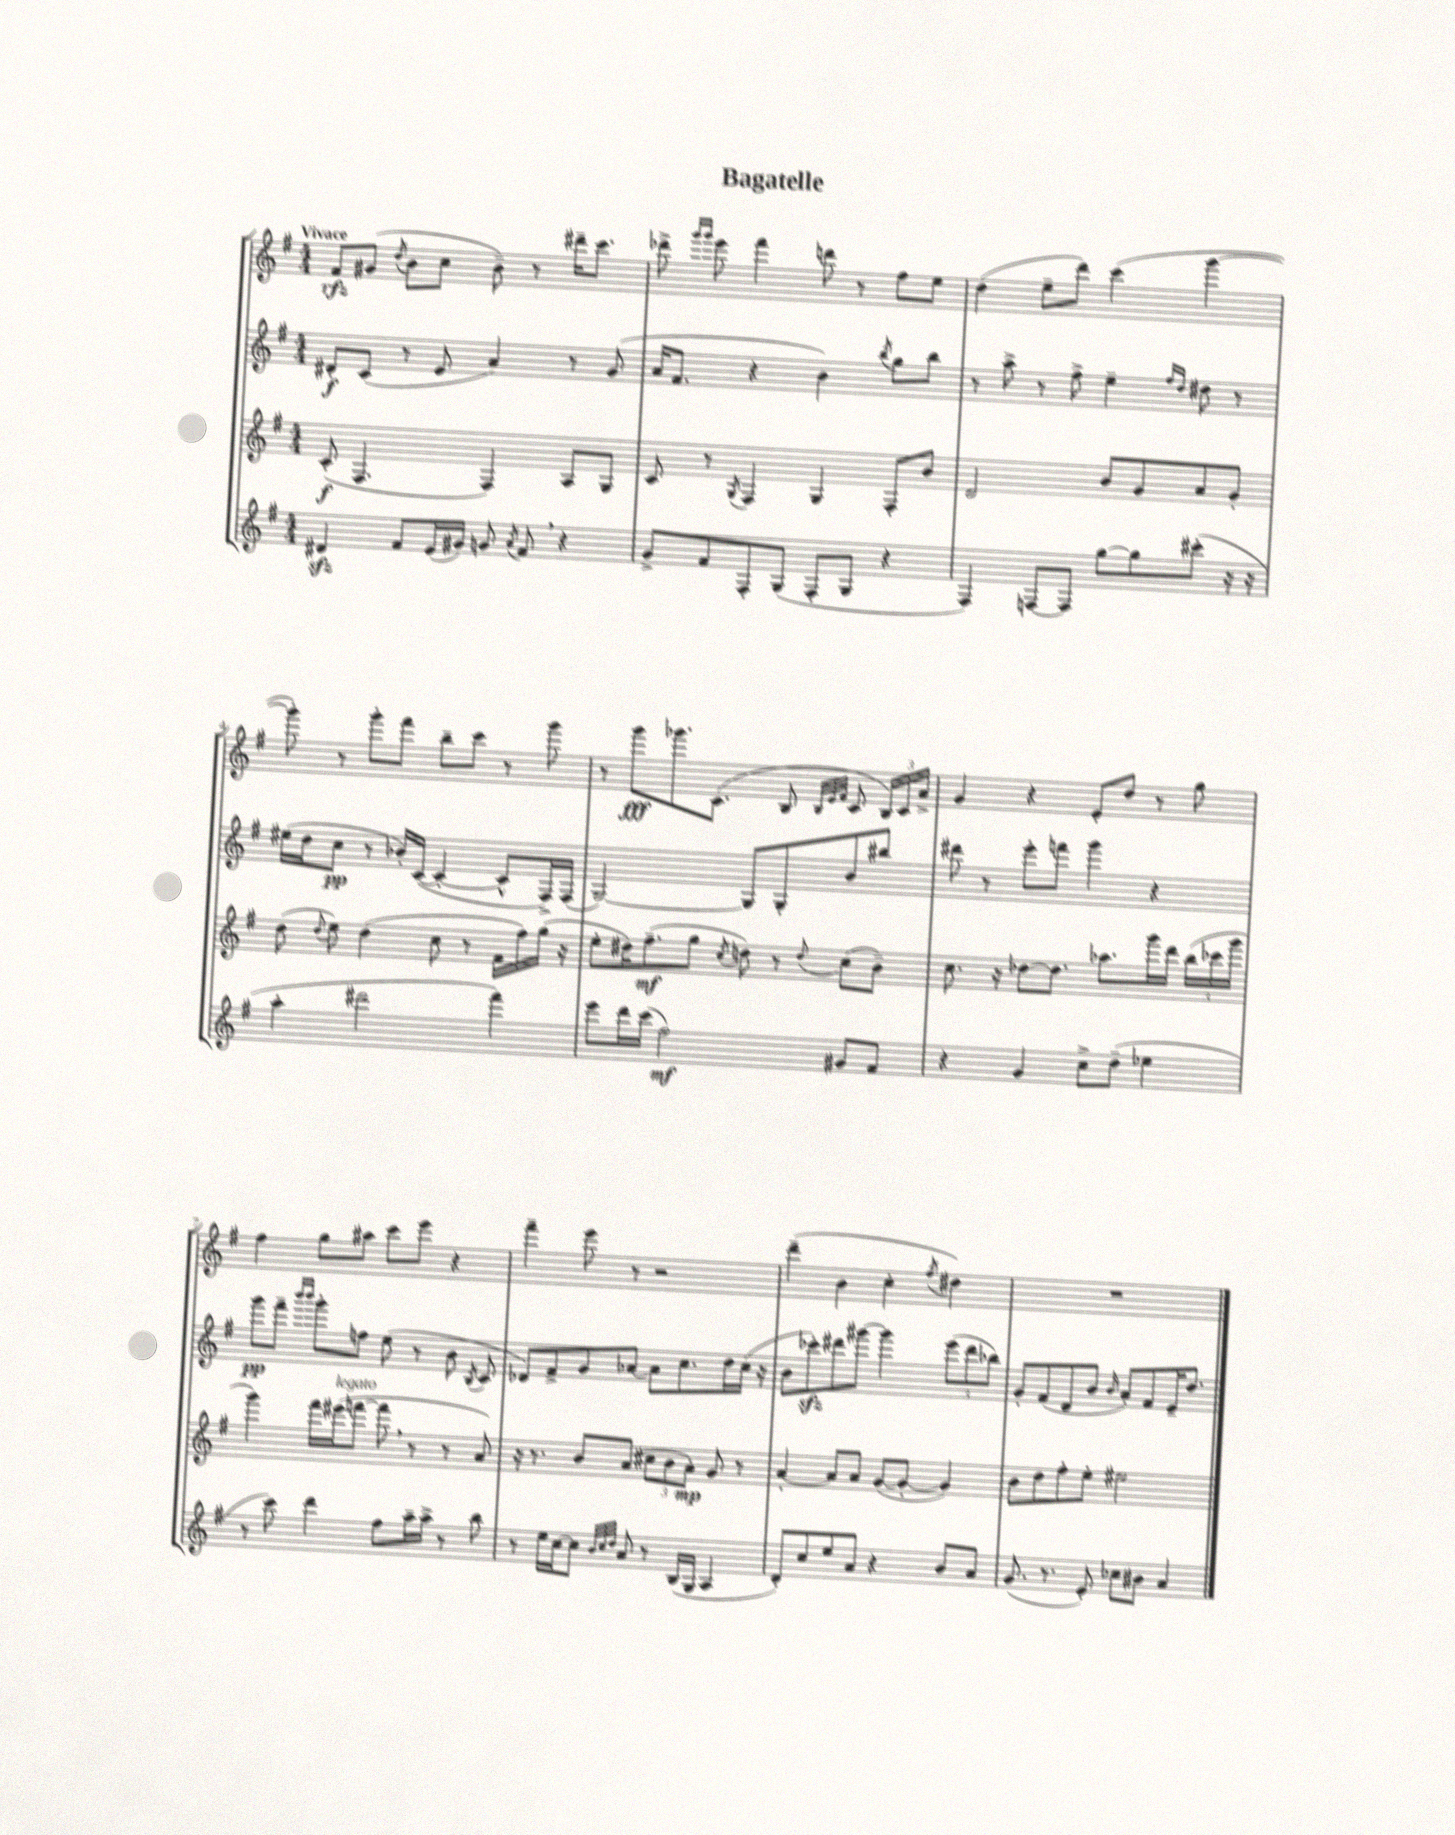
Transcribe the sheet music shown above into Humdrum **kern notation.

**kern	**kern	**kern	**kern
*staff4	*staff3	*staff2	*staff1
*clefG2	*clefG2	*clefG2	*clefG2
*k[f#]	*k[f#]	*k[f#]	*k[f#]
*M4/4	*M4/4	*M4/4	*M4/4
4d#	(8c'	8d#'	8f#
.	4.F#	(8c	(8g#
.	.	.	8qdd
8f#	.	8r	8b
(16e	.	8e	8cc
16g#)	.	.	.
8g	4F#)	4a)	8b~)
8qa	.	.	.
8f#	.	.	8r
4r	8A	8r	16ddd#~
.	.	.	8.ccc
.	8G	(8g	.
=	=	=	=
8g^	8c	16a	8ddd-^
.	.	8.f#	.
.	.	.	16qqggg
.	.	.	16qqggg
8f#	8r	.	8eee
.	8qG	.	.
8F#'	4F#	4r	4fff#
(8G	.	.	.
8F#'	4G	4b)	8ddd
8G	.	.	8r
.	.	8qbb	.
4r	8F#'	8gg	8ff#
.	8b	8bb	8ee
=	=	=	=
4F#)	2d	8r	(4dd
.	.	8aa^	.
[8F	.	8r	8ee~
8F]	.	8ff#^	8ddd)
[8gg	8b	4ee~	(4ccc
8gg]	8g	.	.
.	.	16qqff#	.
.	.	16qqdd	.
(8ccc#'	8a	8dd#	[4ggg
16r	8g'	8r	.
16r	.	.	.
=	=	=	=
4aa'	(8dd	(16ee#	8ggg'])
.	.	16dd	.
.	8qqdd	.	.
.	8ee)	8cc	8r
2ddd#	(4dd	8r	8ggg'
.	.	16b-')	8fff#
.	.	([16c	.
.	8cc	4c'_	8bb~
.	8r	.	8ccc
4fff#)	16f#	8c^^]	8r
.	16ff#)	.	.
.	(16gg	16F#^)	8ggg
.	16r	(16F#	.
=	=	=	=
8eee	8ee'	[2G)	8r
16ddd	16dd#)	.	8ggg
(16ccc	(8.ff#~	.	.
2ff#)	.	.	8.ggg-
.	8gg	.	.
.	.	.	(8.c
.	8qcc	.	.
.	8dd)	8G]	.
.	8r	8G'	8B
.	.	.	32qqB
.	.	.	32qqe
.	8qqdd	.	32qqf#
8g#	(8cc	8b	8c
8f#	8b~)	8bb#	24B)
.	.	.	24c
.	.	.	24a^
=	=	=	=
4r	8.cc	8ddd#	4g
.	.	8r	.
.	16r	.	.
4g	[8dd-	8eee'	4r
.	8.dd-]	8fff	.
8cc^	.	4ggg	8e'
.	8.aa-	.	.
(8dd~	.	.	8dd
4ee-	16ggg	4r	8r
.	16ddd	.	.
.	(24bb	.	8gg
.	24ccc-	.	.
.	24ggg	.	.
=	=	=	=
8r	4ggg)	8ggg	4ff#
8ccc)	.	8fff#~	.
.	.	16qqbbb	.
.	.	16qqbbb	.
4ddd	16fff#	8ggg'	8gg
.	(16eee#	.	.
.	[8fff	8ff	8aa#
8ff#	8fff]	(8ee	8ccc
16aa~	8r	8r	8eee
16aa^	.	.	.
8r	8r	8b	4r
.	.	8qB	.
8bb	8a)	8c	.
=	=	=	=
8r	16r	8d-)	4fff#~
.	8.r	.	.
16ee	.	8f#^	.
[16cc	.	.	.
8cc]	8b	8g	8eee
32qqb	.	.	.
32qqcc	.	.	.
32qqdd	.	.	.
8a	(8a	[8a-	8r
8r	12cc#	8a-]	2r
.	12b	.	.
(16B	.	8.cc	.
.	12a')	.	.
16G	.	.	.
4A	8g	.	.
.	.	16dd	.
.	8r	(16cc	.
.	.	16r	.
=	=	=	=
8d')	[4a'	8b	(4ddd~
8cc	.	8ccc-')	.
8ee	8a]	8ddd#	4b
8a	8a	[8ggg#	.
4r	([8g	4ggg#]	4cc'
.	8g'_	.	.
.	.	.	8qff#
8b	4g])	(12eee	4dd#)
.	.	12ddd#	.
8a	.	.	.
.	.	12bb-)	.
=	=	=	=
(8.g	8b	8g'	1r
.	8dd	(8f#	.
8.r	.	.	.
.	8ff#'	8d	.
8e')	8ee'	8b	.
.	.	16qqb	.
8cc-	2ee#	8a')	.
8b#	.	8f#	.
4a	.	16e~	.
.	.	8.dd	.
==	==	==	==
*-	*-	*-	*-
